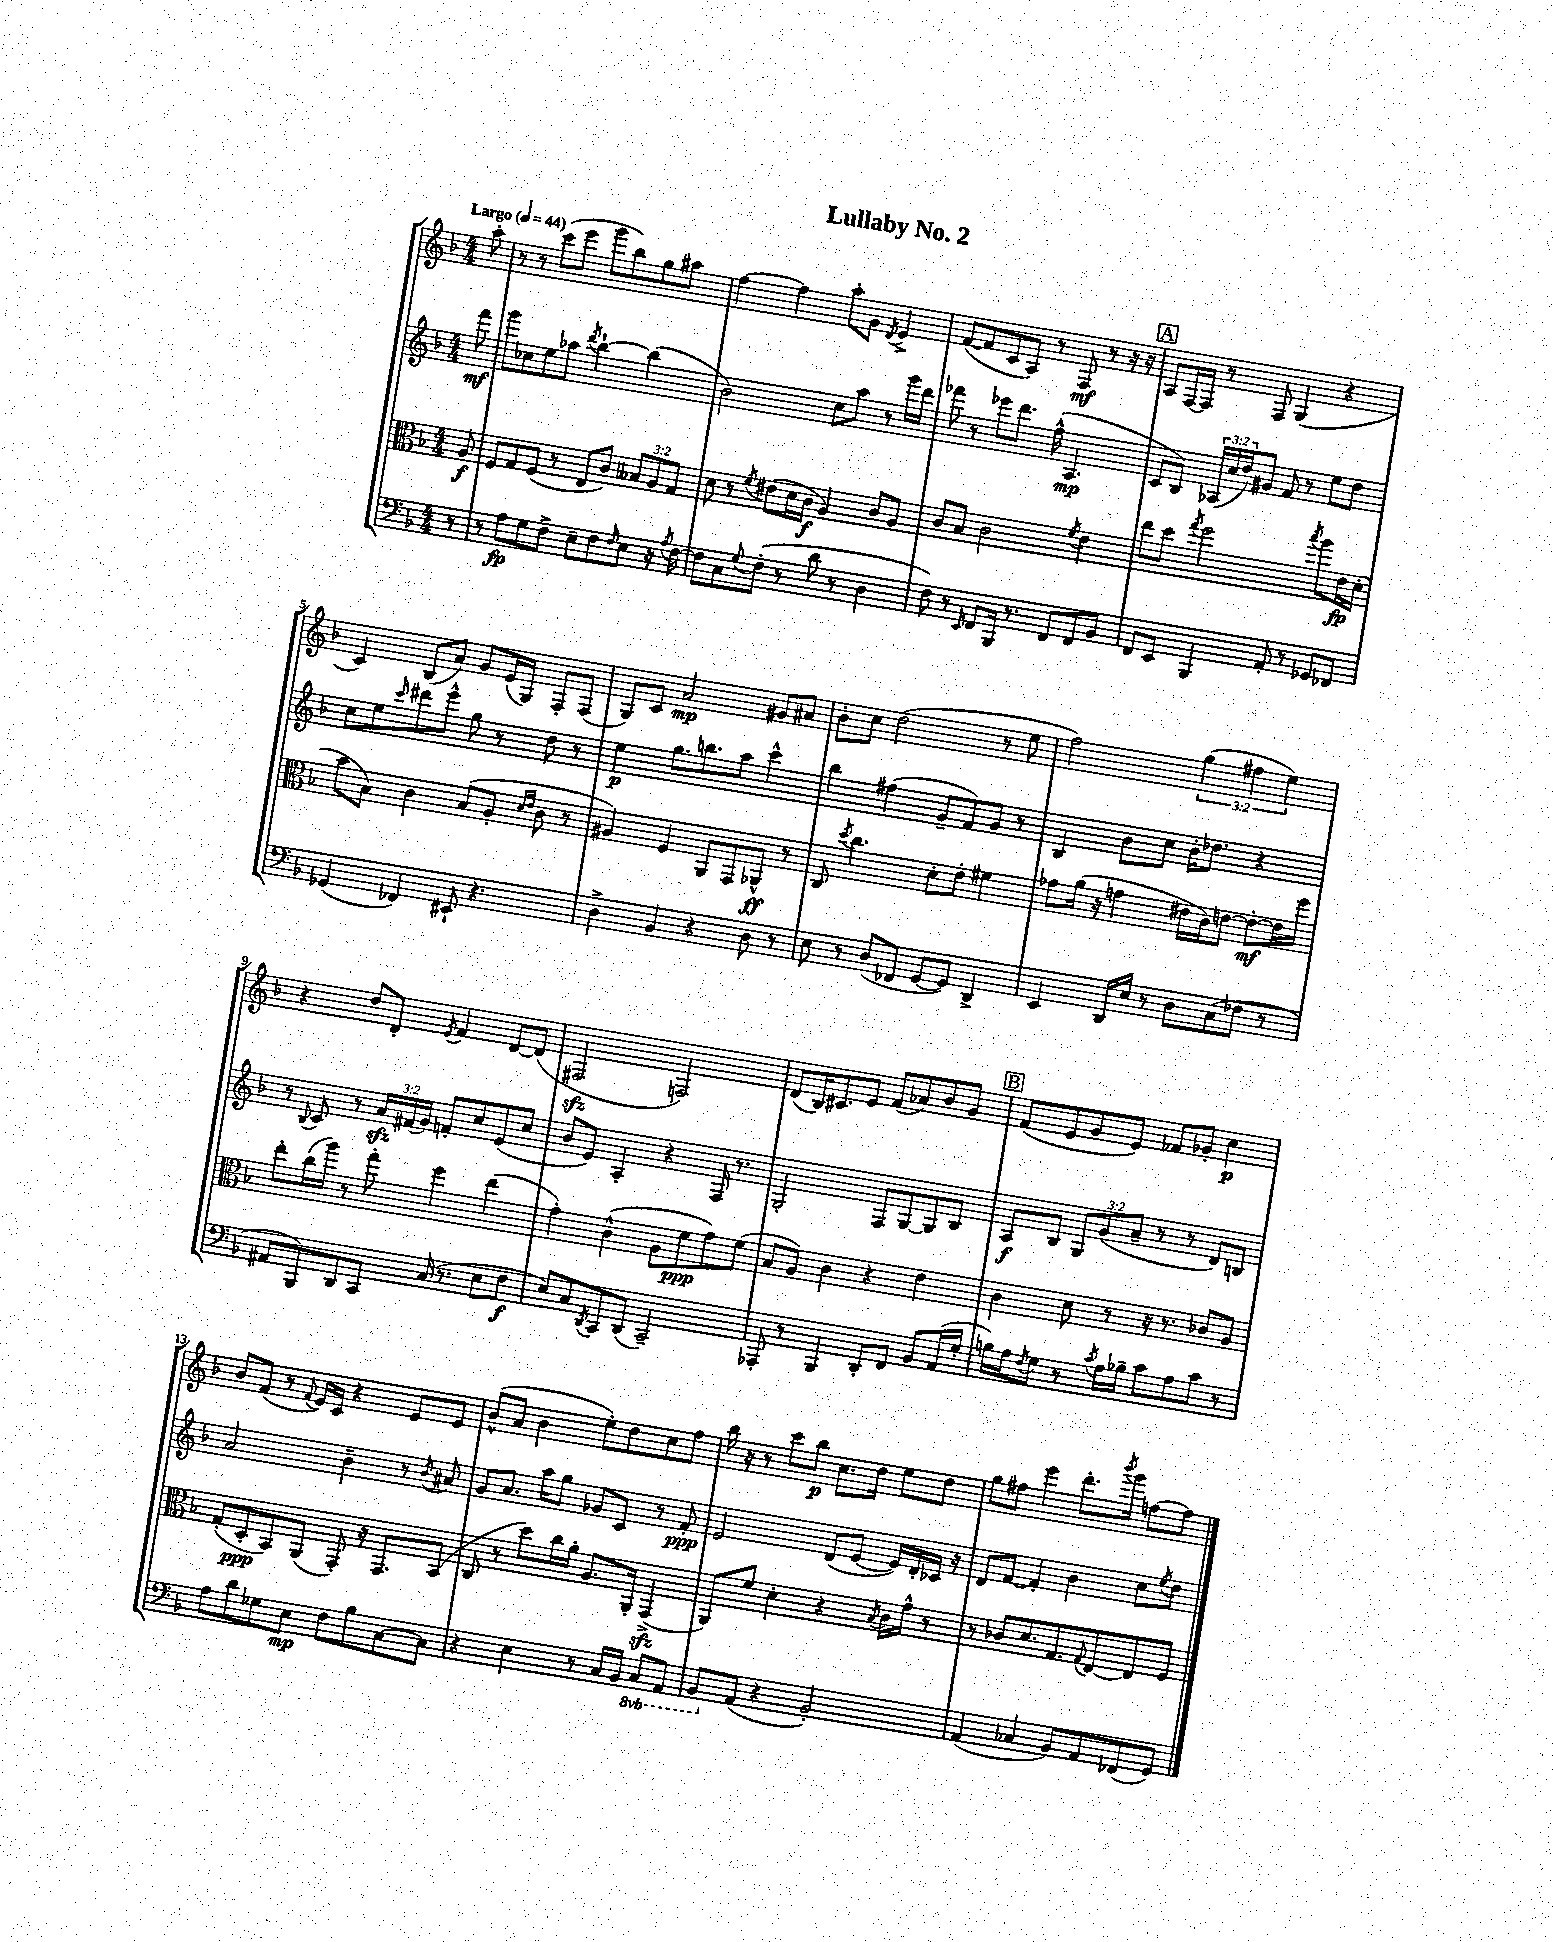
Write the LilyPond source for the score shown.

\header { title = "Lullaby No. 2" }
<<
\new StaffGroup <<
\new Staff = "s0" {
    \clef treble \key f \major \numericTimeSignature \time 4/4 \override Staff.TupletNumber.text = #tuplet-number::calc-fraction-text \partial 8 \tempo "Largo" 4 = 44
    a''8-. |
    r8 r8 c'''8( e'''8 g'''8 bes''8) g''8 ais''8 |
    f''4~ f''4 a''8-. g'8 \acciaccatura { d'8 } e'4-> |
    f'8~( f'8 c'8 a8) r8 f8\mf r8 r16 r16 |
    \mark \markup { \box "A" } a8 f16~ f16 r8 f8 g4( r4 |
    c'4) bes8( a'8) g'8 e'16( g16) f8-. f8( |
    g8) c'8 a'2\mp gis'8 ais'8 |
    bes'8-. c''8 d''2( r8 e''8 |
    f''2) \tuplet 3/2 { g''4( fis''4 e''4) } |
    r4 d''8 d'8-. \acciaccatura { e'8 } f'4 d'8~ d'8( |
    fis2\sfz f2) |
    d'8( bes16) cis'8. e'8 f'8( aes'8) bes'8 g'8 |
    \mark \markup { \box "B" } f'8( e'8 g'8 e'8) fes'8 ges'8-. c''4\p |
    bes'8 f'8( r8 \appoggiatura { f'8 } e'16) c'16 r4 e'8 e'8 |
    bes'8-^( a'8 bes'4 e''8-.) d''8 c''8 f''8 |
    bes''16 r16 r8 c'''8 bes''8\p c''8. d''16 e''8 d''8 |
    g''8 fis''8 e'''4 d'''8.-. \acciaccatura { bes'''8 } g'''16 f''8~ f''8 \bar "|." |
}
\new Staff = "s1" {
    \clef treble \key f \major \numericTimeSignature \time 4/4 \override Staff.TupletNumber.text = #tuplet-number::calc-fraction-text \partial 8
    f'''8\mf |
    g'''8 ces''8 e''8 aes''8 \acciaccatura { d'''8 } bes''4~-! bes''4( |
    bes'2) c''8 a''8 r8 g'''16 d'''16 |
    fes'''8 r8 ees'''8 d'''8. f''16-^( a4.\mp |
    \mark \markup { \box "A" } c'8 bes8) \tuplet 3/2 { aes16( c''16 d''16) } gis'8 f'8 r8 e''8 d''8 |
    c''8 e''8 \grace { c'''16 } dis'''8 e'''8-^ g''8 r8 d''8 r8 |
    e''4\p g''8. b''8. a''8 c'''4-^ |
    bes''4 fis''4( g'8-- f'8) g'8 r8 |
    bes4 bes'8 c''8 bes'16-. des''8. r4 |
    r8 \appoggiatura { bes8 } c'8 r8 \tuplet 3/2 { a'16\sfz fis'16( g'16) } f'8-. c''8 e'8( c''8 |
    bes'8 e'8) a4-. r4 f16 r8. |
    g2-. f8 g8~ g8 bes8 |
    \mark \markup { \box "B" } a8\f bes8 \tuplet 3/2 { g8 g'8( a'8-- } r8 r8 d'8) b8 |
    a'2 bes'4-- r8 \acciaccatura { bes'8 } ais'8 |
    g'8 a'8. a''16 g''8 ges'8 c'8 r8 f'8-.\ppp |
    e'2 d'8( e'8~ e'16) d'16-. ces'16 r16 |
    d'8 f'8~ f'4-. bes'4 c''8 \acciaccatura { e''8 } d''8 \bar "|." |
}
\new Staff = "s2" {
    \clef alto \key f \major \numericTimeSignature \time 4/4 \override Staff.TupletNumber.text = #tuplet-number::calc-fraction-text \partial 8
    a8\f |
    f8 g8 f8( r8 e8 c'8) \tuplet 3/2 { beses8 a8 g8 } |
    d'8 r8 \acciaccatura { f'8 } eis'8( d'16 c'16\f a4) c'8 a8 |
    c'8 bes8 c'2 \acciaccatura { f'8 } e'4 |
    \mark \markup { \box "A" } e''8 d''8 \acciaccatura { g''8 } f''2 \acciaccatura { bes''8 } a''8 e'16\fp d'16-.( |
    bes'8 bes8) c'4 bes8( a8-. \grace { d'16 e'16 } c'8 r8 |
    ais4) f4 a,8 g,8 aes,8-^\ff r8 |
    c8 \acciaccatura { d''8 } c''4. d'8-. e'8-. fis'4 |
    ges'8 a'16( r16 g'4 eis'16 c'16) e'8~ e'8~-.\mf e'16 f''16 |
    e''8-. c''16( a''16) r8 g''8-. f''4 e''4( |
    g'4-.) c'4-^( a8 f'8\ppp g'8) f'8( |
    bes8 a8) c'4 r4 e'4 |
    \mark \markup { \box "B" } c'4 d'8 r8 r16 r8. ces'8 a8 |
    g8-.( d8-.\ppp bes,8) a,8( g,8-.) r16 g,8. bes,8( |
    c8 r8 d''8) c''16 a'16-. a8. a,16-. g,4->\sfz( |
    a,8) f'8 d'4-. r4 \acciaccatura { bes8 } c'16 g'16-^ r8 |
    r8 ces'8 d'8. g8. \appoggiatura { g8 } e8~ e8 f8 \bar "|." |
}
\new Staff = "s3" {
    \clef bass \key f \major \numericTimeSignature \time 4/4 \set Staff.ottavationMarkups = #ottavation-simple-ordinals \partial 8
    r8 |
    r8 a8\fp g8 f8-> e8-- f8 \grace { f16 } e8 r16 \acciaccatura { a8 } f16~ |
    f8 c8 \appoggiatura { g8 } f8-.( r8 d'8 r8 d4 |
    f8) r8 \grace { e,16 } f,8 bes,,16 r8. f,8 f,8 bes,8 |
    \mark \markup { \box "A" } f,8 e,8 bes,,4 a,8-. r8 ges,8 fes,8 |
    ges,4( fes,4) eis,8-! r4. |
    d4-> bes,4 r4 d8 r8 |
    e8 r8 d8( fes,8 g,8~ g,8) d,4-> |
    e,4 d,16 e16 r8 d8 c8( fes8 r8 |
    ais,8 bes,,8) d,8 c,8 c16( r8. e8 f8\f |
    e8) c8 \acciaccatura { d,8 } c,8 d,8( c,2--) |
    aes,,8-. r8 bes,,4 d,8-. f,8 bes,8 a,16( g16-. |
    \mark \markup { \box "B" } b16) a16 \acciaccatura { f8 } g8 r8 \acciaccatura { c'8 } a16 bes16-- c'8 a8 c'8 r8 |
    a8 d'8 ges8 e8\mp f8 bes8 c8~ c8 |
    r4 e4 r8 c16 bes,16 \ottava #-1 c,8 a,,8 |
    bes,,8 \ottava #0 a,8( r4 bes,2-.) |
    a,4( ces4 bes,8) a,8 fes,8( g,8) \bar "|." |
}
>>
>>
